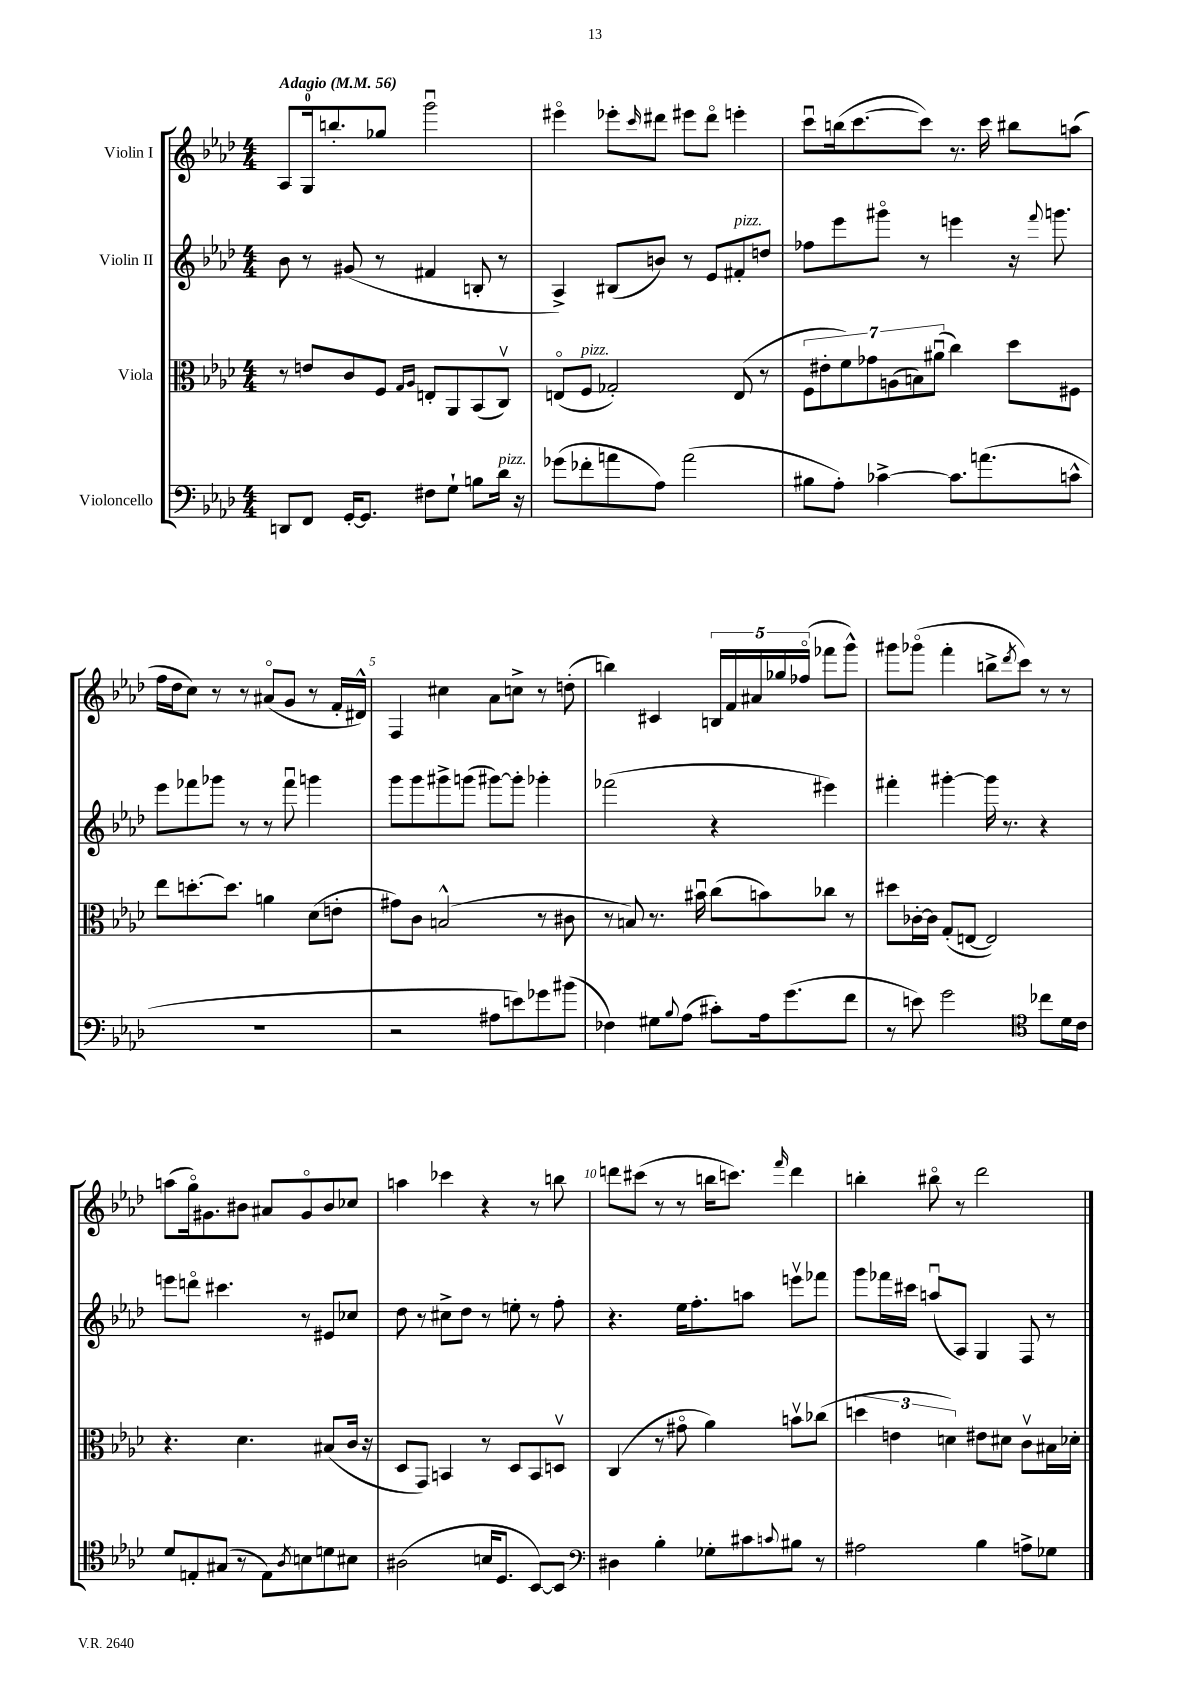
<<
\new StaffGroup <<
\new Staff = "s0" \with { instrumentName = "Violin I" } {
    \clef treble \key aes \major \numericTimeSignature \time 4/4 \tempo "Adagio" 4 = 56
    aes8 g16-0 b''8.-. ges''8 g'''2\downbow |
    eis'''4\flageolet ees'''8-. \grace { c'''16 } dis'''8 eis'''8 dis'''8\flageolet e'''4-. |
    c'''8\downbow b''16( c'''8.~ c'''8) r8. c'''16 bis''8 a''8( |
    f''16 des''16 c''8) r8 r8 ais'8\flageolet( g'8 r8 f'16-. dis'16-^) |
    f4 cis''4 aes'8 c''8-> r8 d''8-.( |
    b''4) cis'4 \tuplet 5/4 { b16 f'16 ais'16 ges''16 fes''16\flageolet( } fes'''8 g'''8-^) |
    gis'''8 ges'''8\flageolet( f'''4-. b''8-> \acciaccatura { des'''8 } c'''8) r8 r8 |
    a''8( g''16\flageolet) gis'8. bis'8 ais'8 gis'8\flageolet bis'8 ces''8 |
    a''4 ces'''4 r4 r8 b''8 |
    d'''8 cis'''8( r8 r8 b''16 c'''8.) \grace { f'''16 } d'''4 |
    b''4-. bis''8\flageolet r8 des'''2 \bar "|." |
}
\new Staff = "s1" \with { instrumentName = "Violin II" } {
    \clef treble \key aes \major \numericTimeSignature \time 4/4
    bes'8 r8 gis'8( r8 fis'4 b8-. r8 |
    aes4->) bis8( b'8) r8 ees'8 fis'8-.^\markup { \italic "pizz." } d''8 |
    fes''8 ees'''8 gis'''8\flageolet r8 e'''4 r16 \appoggiatura { f'''8 } g'''8. |
    ees'''8 fes'''8 ges'''8 r8 r8 fes'''8\downbow g'''4 |
    g'''8 g'''8 gis'''8-> g'''8( gis'''8~) gis'''8-. ges'''4-. |
    fes'''2( r4 eis'''4) |
    fis'''4-. gis'''4~-. gis'''16 r8. r4 |
    e'''8 d'''8\flageolet cis'''4. r8 eis'8 ces''8 |
    des''8 r8 cis''8-> des''8 r8 e''8-. r8 f''8-. |
    r4. ees''16 f''8.-. a''8 e'''8\upbow fes'''8 |
    g'''8 fes'''16 cis'''16 a''8\downbow( aes8) g4 f8 r8 \bar "|." |
}
\new Staff = "s2" \with { instrumentName = "Viola" } {
    \clef alto \key aes \major \numericTimeSignature \time 4/4
    r8 e'8 c'8 f8 \grace { g16 aes16 } e8-. aes,8 bes,8( c8\upbow) |
    e8\flageolet( f8^\markup { \italic "pizz." } ges2-.) e8( r8 |
    \tuplet 7/4 { f8 eis'8-. f'8) ges'8 a8( b8) ais'8\downbow( } c''4) des''8 fis8 |
    ees''8 d''8.~-. d''8. a'4 des'8( e'8-. |
    gis'8) c'8 b2-^( r8 cis'8 |
    r8 b8) r8. bis'16\downbow c''8( b'8) ces''8 r8 |
    dis''8 ces'16~-. ces'16 g8-.( e8~ e2) |
    r4. des'4. bis8( c'16 r16 |
    des8 g,8) b,4 r8 des8 b,8 d8\upbow |
    c4( r8 gis'8\flageolet aes'4) b'8\upbow ces''8( |
    \tuplet 3/2 { d''4 e'4 d'4) } eis'8 dis'8 c'8\upbow bis16 des'16-. \bar "|." |
}
\new Staff = "s3" \with { instrumentName = "Violoncello" } {
    \clef bass \key aes \major \numericTimeSignature \time 4/4
    d,8 f,8 g,16~-. g,8. fis8 g8-! b8 des'16^\markup { \italic "pizz." } r16 |
    ges'8( fes'8-. a'8 aes8) a'2( |
    bis8 aes8-.) ces'4~-> ces'8. a'8.( c'8-^ |
    R1 |
    r2 ais8 e'8) ges'8 bis'8( |
    fes4) gis8 \appoggiatura { bes8 } aes8( cis'8-.) aes16 g'8.( f'8 |
    r8 e'8) g'2 \clef tenor ces''8 des'16 c'16 |
    des'8 e8-. gis8( r8 e8) \acciaccatura { aes8 } b8 d'8 bis8 |
    ais2( b16 des8. bes,8~) bes,8 |
    \clef bass dis4 bes4-. ges8-. cis'8 \appoggiatura { c'8 } bis8 r8 |
    ais2 bes4 a8-> ges8 \bar "|." |
}
>>
>>
\layout { \context { \Score \override BarNumber.break-visibility = ##(#f #t #t) barNumberVisibility = #(every-nth-bar-number-visible 5) } }
